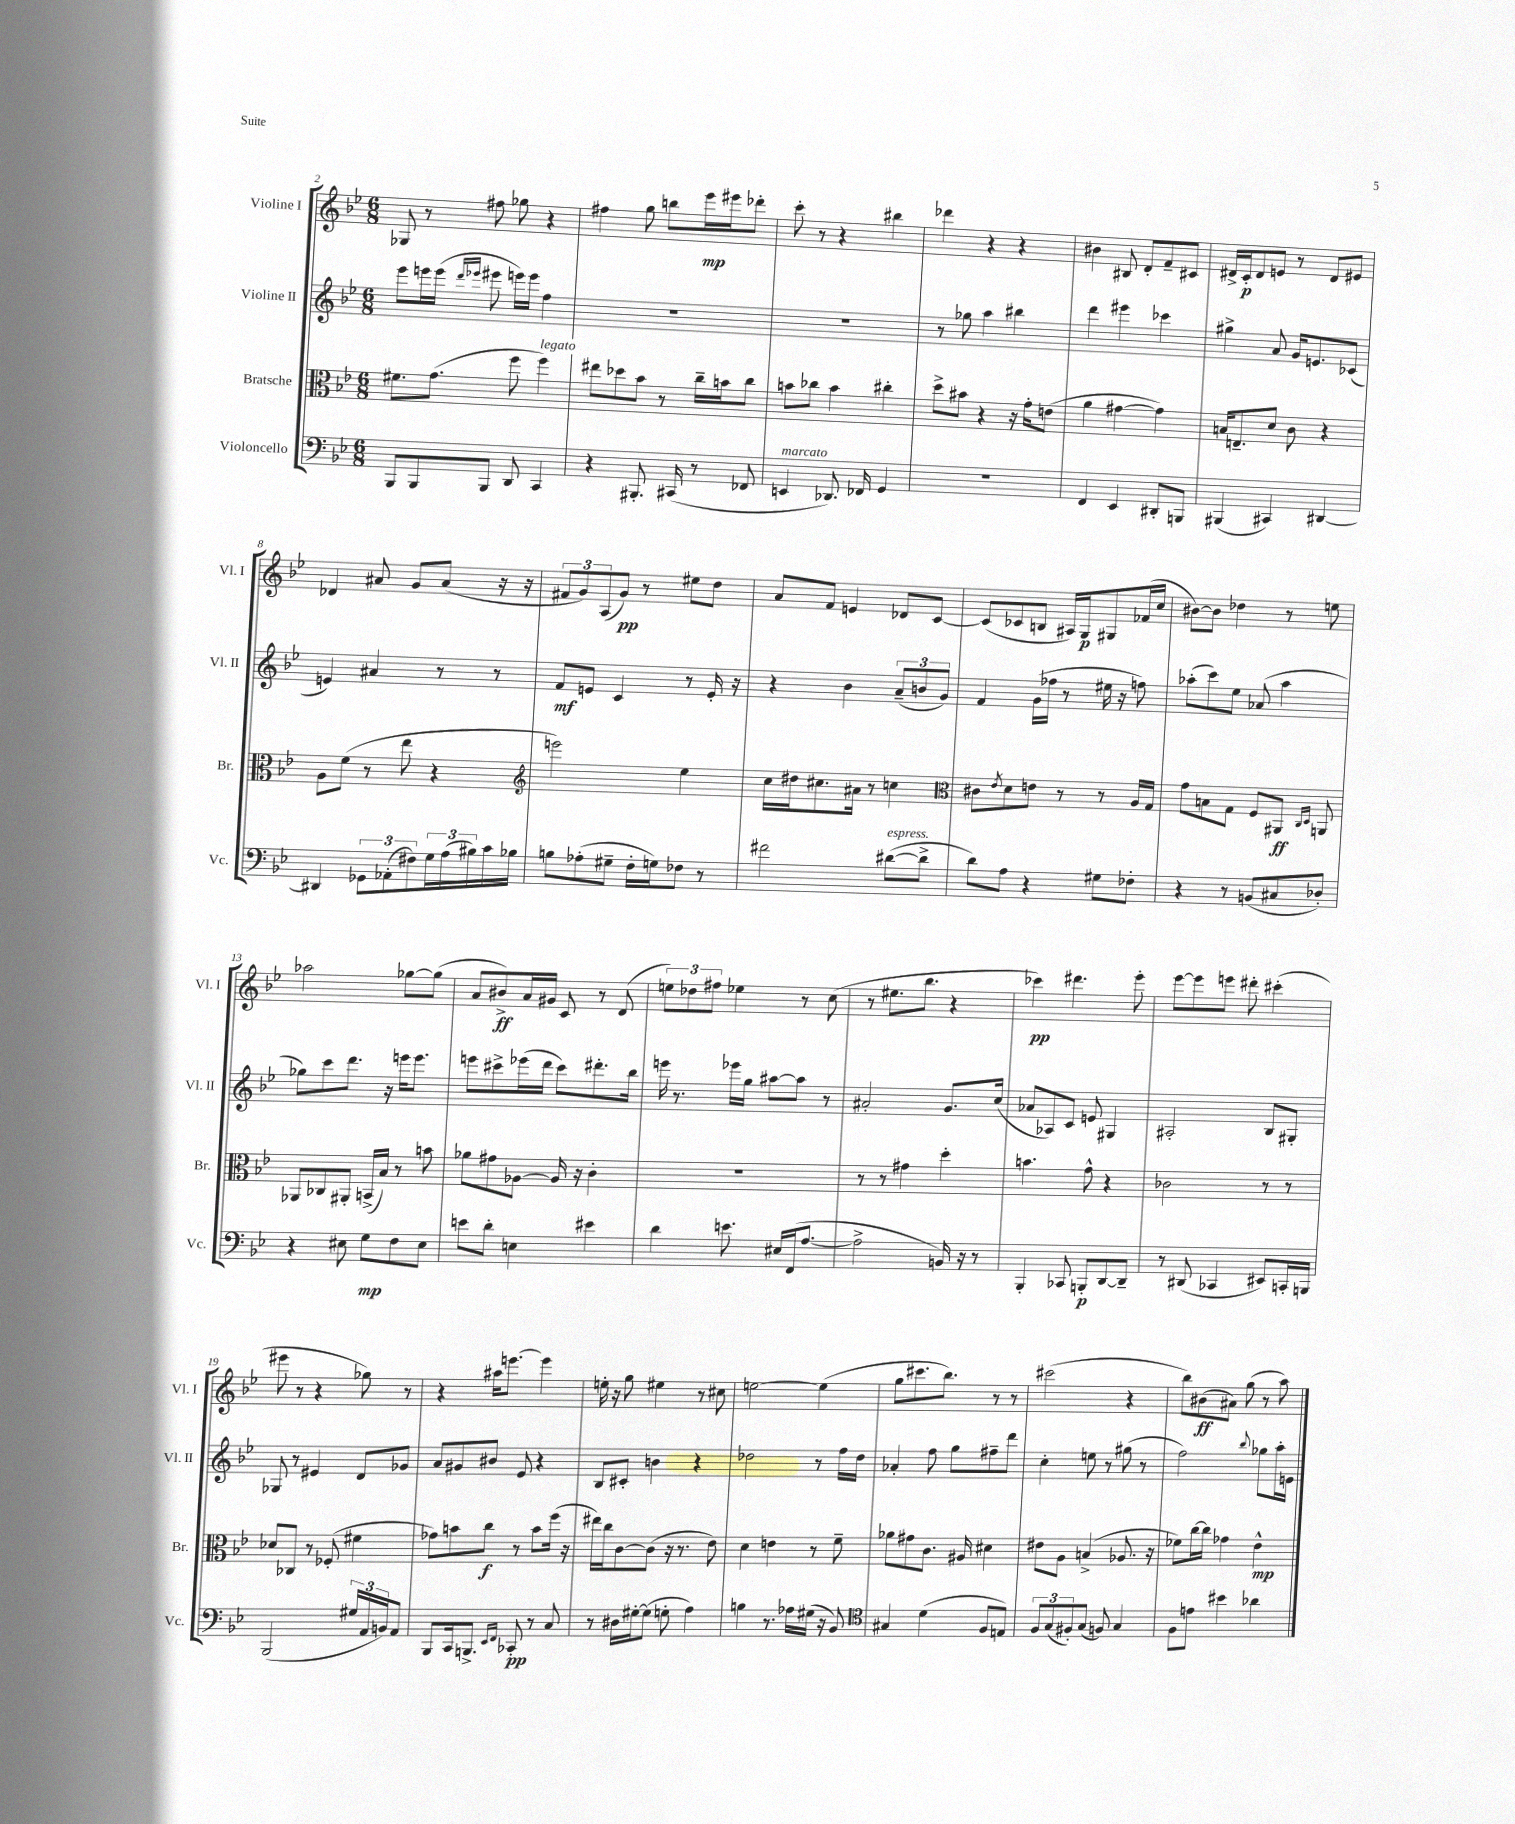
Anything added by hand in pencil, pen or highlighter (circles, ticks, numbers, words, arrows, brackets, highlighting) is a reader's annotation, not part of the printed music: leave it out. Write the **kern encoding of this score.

**kern	**kern	**kern	**kern
*staff4	*staff3	*staff2	*staff1
*clefF4	*clefC3	*clefG2	*clefG2
*k[b-e-]	*k[b-e-]	*k[b-e-]	*k[b-e-]
*M6/8	*M6/8	*M6/8	*M6/8
8BBB-/L	8.f#\L	8eee-\L	8G-/
8BBB-/	.	16eee\L	8r
.	(8.g\J	(16eee\JJ	.
.	.	16qqddd/LL	.
.	.	16qqeee-/JJ	.
8BBB-/J	.	8eee#\	8ff#\
8DD/	8ff\	16eee\LL)	8gg-\
.	.	16eee\JJ	.
4CC/	4ff\)	4ff\	4r
=	=	=	=
4r	8ee#\L	2.r	4ff#\
.	8dd-\	.	.
8.BBB#'/	8b-\J	.	8gg\
.	8r	.	8bb\L
(16CC#/	.	.	.
8r	16cc~\LL	.	16eee-\L
.	16b\J	.	16eee#\J
8FF-/	8cc\J	.	8ddd-'\J
=	=	=	=
4EE/	8b\L	2.r	8ccc'\
.	8cc-\J	.	8r
8.DD-/)	4b\	.	4r
16FF-/	.	.	.
4GG/	4cc#'\	.	4bb#\
=	=	=	=
2.r	8dd^\L	8r	4ddd-\
.	8b#\J	8gg-\	.
.	4r	4aa\	4r
.	16r	4bb#\	4r
.	16g'\LK	.	.
.	(8e\J	.	.
=	=	=	=
4FF/	4a\	4ddd\	4b#\
4EE-/	[4g#\	4eee#\	8B#/
.	.	.	8d'/L
8DD#'/L	4g#\])	4ccc-\	8f~/
8BBB/J	.	.	8c#/J
=	=	=	=
(4BBB#/	16B/LK	4gg#^\	16d#^/LL
.	8.E~/	.	16c'/J
.	.	.	8d#/
4CC#/)	8d/J	8a/	8e/J
.	8c\	16g/LK	8r
.	.	8.e/	.
[4DD#/	4r	.	8d#/L
.	.	(8c-/J	8e#/J
=	=	=	=
4DD#/]	8A\L	4e/)	4d-/
.	(8f\J	.	.
12GG-\L	8r	4a#/	8a#/
(12AA-'\	.	.	.
.	8ee-\	.	8g/L
12F#\)	.	.	.
24G\L	4r	8r	(8a#/J
(24A\	.	.	.
24B#\)	.	.	.
16c\	.	8r	16r
16B-\JJ	.	.	16r
=	=	=	=
*	*clefG2	*	*
8B\L	2eee\)	8f/L	12f#/L
.	.	.	12g/)
(8A-'\	.	8e/J	.
.	.	.	(12A/
8G#~\J	.	4c/	8g/J)
16F'\LL	.	.	8r
16G\J)	.	.	.
8F-\J	4ee-\	8r	8ee#\L
8r	.	16e'/	8dd\J
.	.	16r	.
=	=	=	=
2f#\	16cc\LL	4r	8a/L
.	16dd#\J	.	.
.	8.cc#\	.	8f/J
.	.	4b-\	4e/
.	16a#\Jk	.	.
.	8r	.	.
([8d#\L	4cc\	(12a~/L	8d-/L
.	.	12b/	.
8d#^\]J	.	.	[8c/J
.	.	12g/J)	.
=	=	=	=
*	*clefC3	*	*
8d\L)	8c#\L	4f/	(8c/]L
.	8qe-/	.	.
8A\J	8d\	.	8c-/
4r	8e\J	(16g\LL	8B/J
.	.	16ff-\JJ	.
.	8r	8r	16A#/LL)
.	.	.	16G/J
8G#\L	8r	16ee#\	8G#/
.	.	16r	.
8F-'\J	16A/LL	8ff\)	(16f-/L
.	16G/JJ	.	16cc/JJ
=	=	=	=
4r	8g\L	(8aa-'\L	[8b#\L)
.	8B\	8ccc\)	8b#\]J
8r	8G\J	8ee-\J	4dd-\
(8BB/L	8F/L	(8a-/	.
8C#/	8AA#/J	4aa-\	8r
.	16qqC/LL	.	.
.	16qqD/JJ	.	.
8D-'/J)	8AA/	.	8ee\
=	=	=	=
4r	8AA-/L	8gg-\L)	2aa-\
.	8C-/	8ccc\	.
8E#\	8AA#'/J	8.ddd\J	.
8G\L	(16BB^/LL	.	.
.	16B-/JJ)	16r	.
8F\	8r	16eee\LK	[8gg-\L
.	.	8.eee\J	.
8E#\J	8b\	.	(8gg-\]J
=	=	=	=
8e\L	8a-\L	8eee\L	8a/L
8d'\J	8g#\	8ccc#^\	8b#^/)
4E\	[8A-\J	(16eee-\L	16a/L
.	.	16ddd\JJ	16g#/JJ
.	16A-/]	8ccc#\L)	8c/
.	16r	.	.
4e#\	4c'\	8.ddd#'\	8r
.	.	.	(8d/
.	.	16bb-\Jk	.
=	=	=	=
4d\	2.r	16eee\	12ee\L)
.	.	8.r	.
.	.	.	12dd-\
.	.	.	12ff#\J
8.e\	.	16eee-\LL	4ee-\
.	.	16gg\JJ	.
.	.	[8aa#\L	.
16E#/LL	.	.	.
(16FF/J	.	8aa#\]J	8r
[8.A/J	.	.	.
.	.	8r	(8cc\
=	=	=	=
2A^\]	8r	2a#'/	8r
.	8r	.	8.ee#\L
.	4g#\	.	.
.	.	.	8.bb-\J
16BB/)	4dd'\	8.g/L	4r
16r	.	.	.
8r	.	.	.
.	.	(16cc/Jk	.
=	=	=	=
4BBB-'/	4.b\	8a-/L	4ccc-\)
.	.	8A-/)	.
8CC-/	.	8c/J	4.ddd#\
8BBB'/L	8g^^\	8e/	.
[8DD/	4r	4G#/	.
8DD~/]J	.	.	8eee-'\
=	=	=	=
8r	2c-\	2A#'/	[8eee-\L
(8DD#/	.	.	8eee-\]
4CC-/	.	.	8eee\J
.	.	.	8ddd#'\
8EE#/L)	8r	8B-/L	(4ccc#'\
16CC'/L	8r	8G#'/J	.
16BBB/JJ	.	.	.
=	=	=	=
(2BBB-/	8d-/L	8G-/	8eee#\
.	8C-/J	8r	8r
.	8r	4e#/	4r
.	(8F-'/	.	.
24G#/LL	4f#\	8d/L	8gg-\)
24AA/	.	.	.
24BB/J)	.	.	.
8AA/J	.	8g-/J	8r
=	=	=	=
8BBB-/L	8g-\L)	8a/L	4r
16CC/k	8b\	8g#/	.
8.BBB^/J	.	.	.
.	8cc\J	8b#/J	16aa#\LK
.	.	.	[8.eee\J
16qqEE-/LL	.	.	.
16qqFF/JJ	.	.	.
8CC-'/	8r	8e-/	.
8r	8b\L	4r	4eee\]
8C/	(16ff\Jk	.	.
.	16r	.	.
=	=	=	=
8r	16ee#\LL)	8B-/L	16ee'\
.	16cc\J	.	16r
16D#\LL	[8c\	8c#'/J	8gg\
[16G#'\J	.	.	.
(8G#\]J	(8c\]J	4b\	4ee#\
8G'\	16r	.	.
.	8.r	.	.
4A\)	.	4r	8r
.	8e-\)	.	8cc#\
=	=	=	=
4B\	4d\	2dd-\	[2ee\
8.r	4e\	.	.
16A-\LL	.	.	.
(16G#\JJ	8r	8r	(4ee\]
16r	.	.	.
8BB-/)	8f~\	16ff\LL	.
.	.	16dd-\JJ	.
=	=	=	=
*clefC4	*	*	*
4G#/	8a-\L	4a-'/	8gg\L
.	8g#\	.	8.ccc#\
(4d\	8.c\J	8ff\	.
.	.	.	8.bb-\J)
.	.	8gg\L	.
.	16A#/	.	.
8F/L	4d#\	8ff#~\	8r
8E/J)	.	8ddd\J	8r
=	=	=	=
12F/L	8e#\L	4cc'\	(2ccc#\
(12G/	.	.	.
.	8A\J	.	.
12F#'/)	.	.	.
(8G/J	(4B^/	8ee\	.
8F/)	.	8r	.
4G/	8.A-/	(8gg#\	4r
.	.	8r	.
.	16r	.	.
=	=	=	=
8F\L	8f-\L)	2ff\)	8bb-\L)
8e\J	[16cc\L	.	(8b#\
.	16cc\]JJ	.	.
4b#\	4g-\	.	8a#\J)
.	.	.	(8gg\
.	.	8qqbb-/	.
4a-\	4e-^^\	8gg-\L	8r
.	.	16aa'\L	8aa\)
.	.	16e\JJ	.
==	==	==	==
*-	*-	*-	*-
